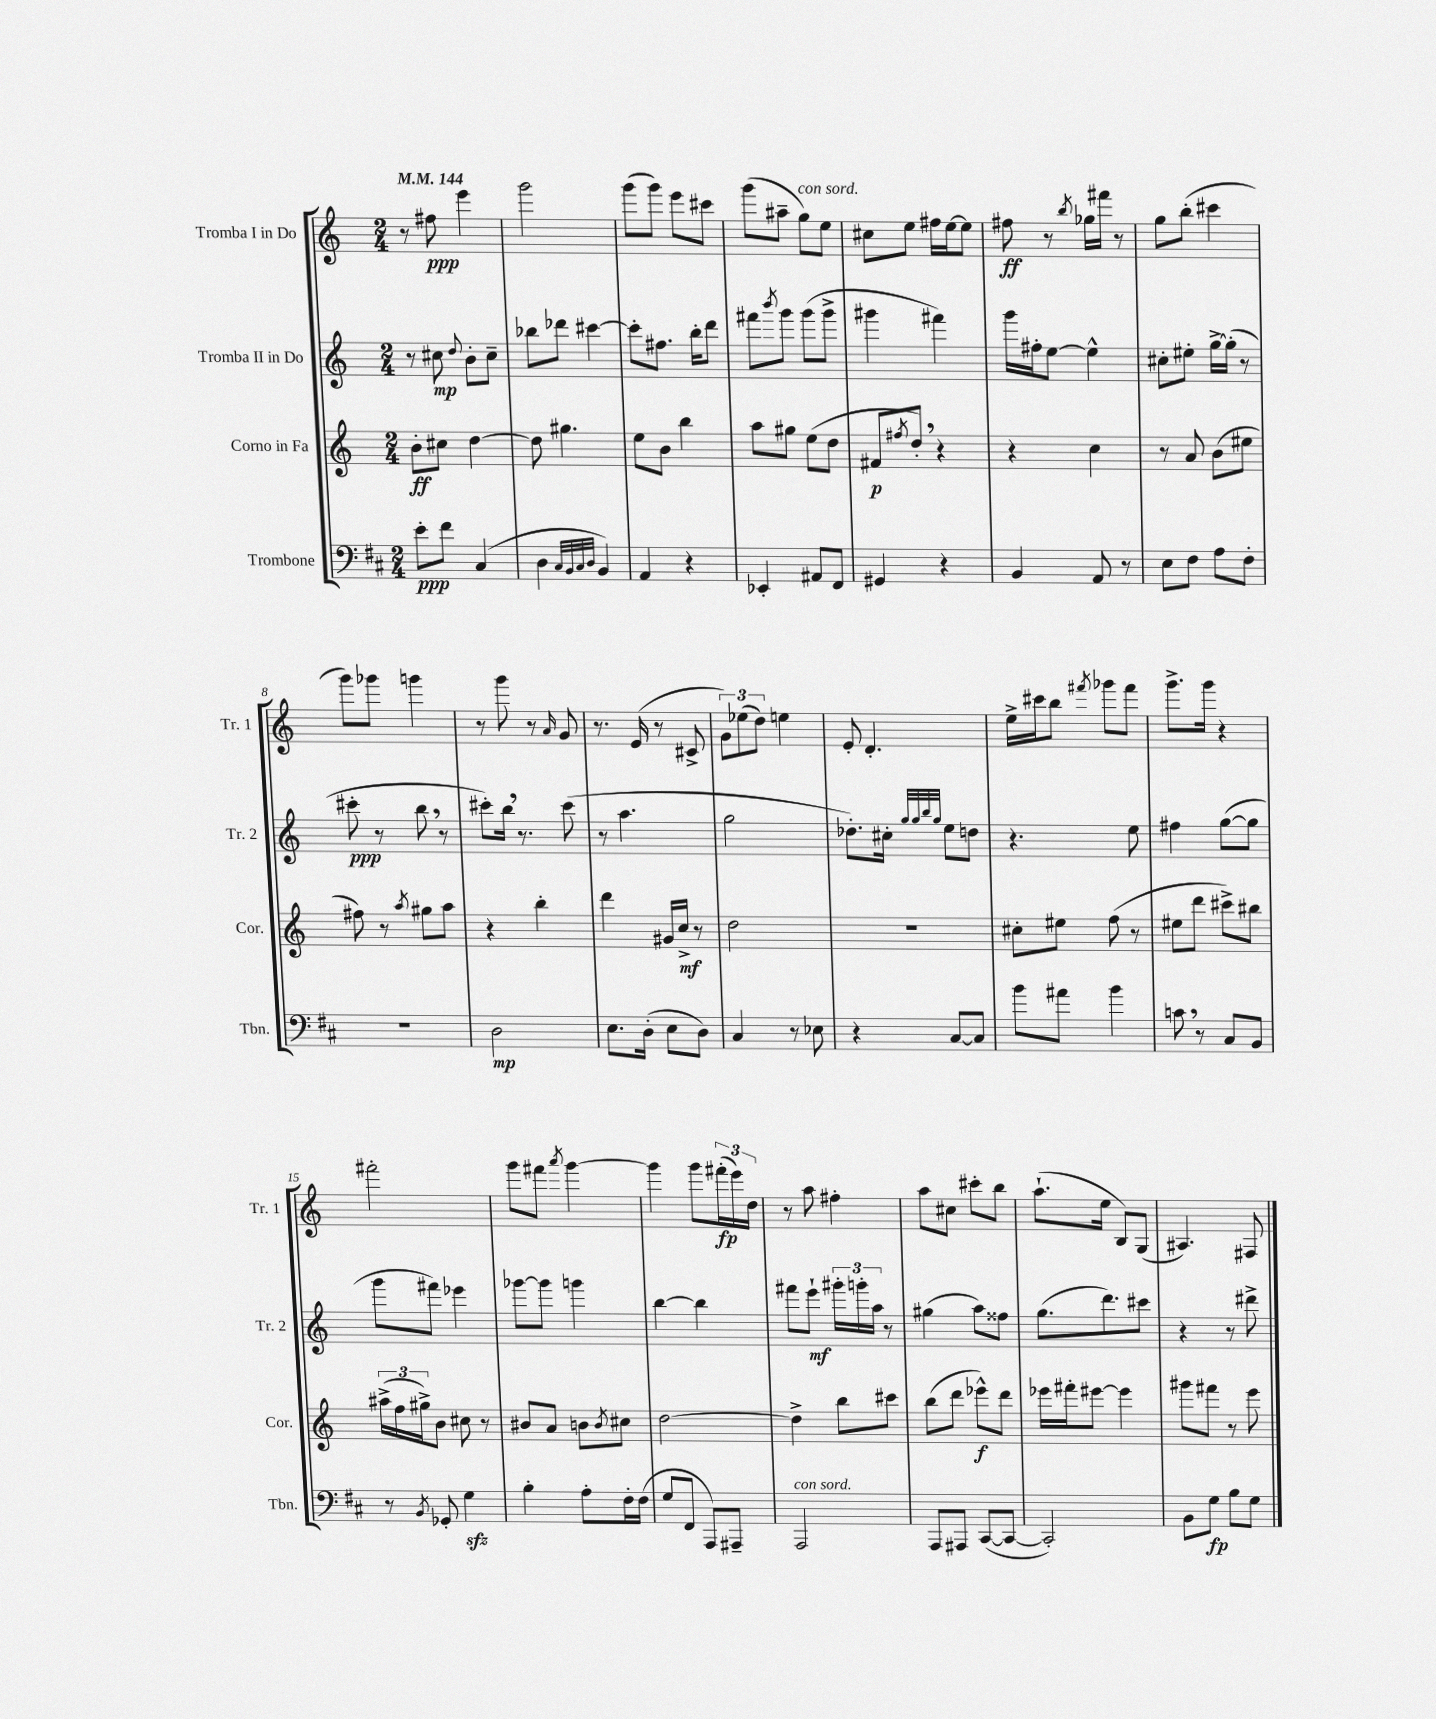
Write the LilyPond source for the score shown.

<<
\new StaffGroup <<
\new Staff = "s0" \with { instrumentName = "Tromba I in Do" shortInstrumentName = "Tr. 1" } {
    \clef treble \key c \major \numericTimeSignature \time 2/4 \tempo 4 = 144
    r8 fis''8\ppp e'''4 |
    g'''2 |
    g'''8( g'''8) e'''8 cis'''8 |
    g'''8( ais''8-- g''8^\markup { \italic "con sord." }) e''8 |
    cis''8 e''8 fis''16 e''16~ e''8 |
    fis''8\ff r8 \acciaccatura { b''8 } ges''16 fis'''16 r8 |
    g''8 b''8-.( cis'''4 |
    g'''8) ges'''8 g'''4 |
    r8 g'''8 r8 \grace { a'16 } g'8 |
    r8. e'16( r8 cis'8-> |
    \tuplet 3/2 { g'8) ees''8( d''8) } e''4 |
    e'8-. d'4.-. |
    e''16-> cis'''16 b''8 \acciaccatura { fis'''8 } ges'''8 fis'''8 |
    g'''8.-> g'''16 r4 |
    fis'''2-. |
    g'''8 fis'''8 \acciaccatura { a'''8 } g'''4~ |
    g'''4 g'''8 \tuplet 3/2 { fis'''16-.\fp( e'''16) d''16 } |
    r8 a''8 fis''4-. |
    a''8 cis''8 cis'''8-. b''8 |
    a''8.-!( e''16 b8) g8( |
    ais4.) fis8 \bar "|." |
}
\new Staff = "s1" \with { instrumentName = "Tromba II in Do" shortInstrumentName = "Tr. 2" } {
    \clef treble \key c \major \numericTimeSignature \time 2/4
    r8 cis''8\mp \appoggiatura { d''8 } b'8-. cis''8-- |
    bes''8 des'''8 cis'''4~ |
    cis'''8-. fis''8. b''16-. d'''8 |
    fis'''8 \acciaccatura { b'''8 } g'''8 g'''8( g'''8-> |
    gis'''4 fis'''4) |
    g'''16 fis''16-. e''8~ e''4-^ |
    cis''8-. eis''8-. g''16~-> g''16-.( r8 |
    cis'''8-.\ppp r8 b''8 \breathe r8 |
    cis'''8-.) b''16 \breathe r8. cis'''8( |
    r8 a''4. |
    g''2 |
    des''8.-.) cis''16-. \grace { g''32 g''32 b''32 g''32 } e''8 d''8 |
    r4. e''8 |
    fis''4 g''8~( g''8 |
    g'''8 fis'''8) ees'''4 |
    ges'''8~ ges'''8 g'''4 |
    b''4~ b''4 |
    fis'''8 e'''8-!\mf \tuplet 3/2 { gis'''16-. g'''16-. a''16 } r8 |
    gis''4( a''8) fisis''8 |
    g''8.( d'''8.) cis'''8 |
    r4 r8 dis'''8-> \bar "|." |
}
\new Staff = "s2" \with { instrumentName = "Corno in Fa" shortInstrumentName = "Cor." } {
    \clef treble \key c \major \numericTimeSignature \time 2/4
    b'8-.\ff cis''8 d''4~ |
    d''8 gis''4. |
    e''8 b'8 b''4 |
    a''8 gis''8 e''8( d''8 |
    fis'8\p \acciaccatura { fis''8 } d''8-.) \breathe r4 |
    r4 c''4 |
    r8 a'8 b'8( eis''8 |
    fis''8) r8 \acciaccatura { a''8 } gis''8 a''8 |
    r4 b''4-. |
    d'''4 gis'16 c''16->\mf r8 |
    d''2 |
    R2 |
    cis''8-. eis''8 f''8( r8 |
    eis''8 d'''8 cis'''8->) bis''8 |
    \tuplet 3/2 { ais''16->( f''16 gis''16->) } b'8 cis''8 r8 |
    bis'8 a'8 b'8 \acciaccatura { b'8 } cis''8 |
    d''2~ |
    d''4-> b''8 cis'''8 |
    b''8( d'''8 ees'''8-^\f) d'''8 |
    ees'''16 fis'''16-. eis'''8~ eis'''4 |
    gis'''8 fis'''8 r8 e'''8 \bar "|." |
}
\new Staff = "s3" \with { instrumentName = "Trombone" shortInstrumentName = "Tbn." } {
    \clef bass \key d \major \numericTimeSignature \time 2/4
    e'8-.\ppp fis'8 cis4( |
    d4 \grace { cis32 b,32 cis32 d32 } b,4) |
    a,4 r4 |
    ees,4-. ais,8 fis,8 |
    gis,4 r4 |
    b,4 a,8 r8 |
    e8 fis8 a8 fis8-. |
    r2 |
    d2\mp |
    e8. d16-.( e8 d8) |
    cis4 r8 ees8 |
    r4 cis8~ cis8 |
    b'8 ais'8 b'4 |
    c'8 \breathe r8 cis8 b,8 |
    r8 \acciaccatura { b,8 } ges,8-. g4\sfz |
    b4-. a8-. fis16-. fis16( |
    g8 fis,8 a,,8) ais,,8-- |
    a,,2^\markup { \italic "con sord." } |
    a,,8 ais,,8 cis,8~( cis,8~ |
    cis,2-.) |
    b,8 g8\fp b8 g8 \bar "|." |
}
>>
>>
